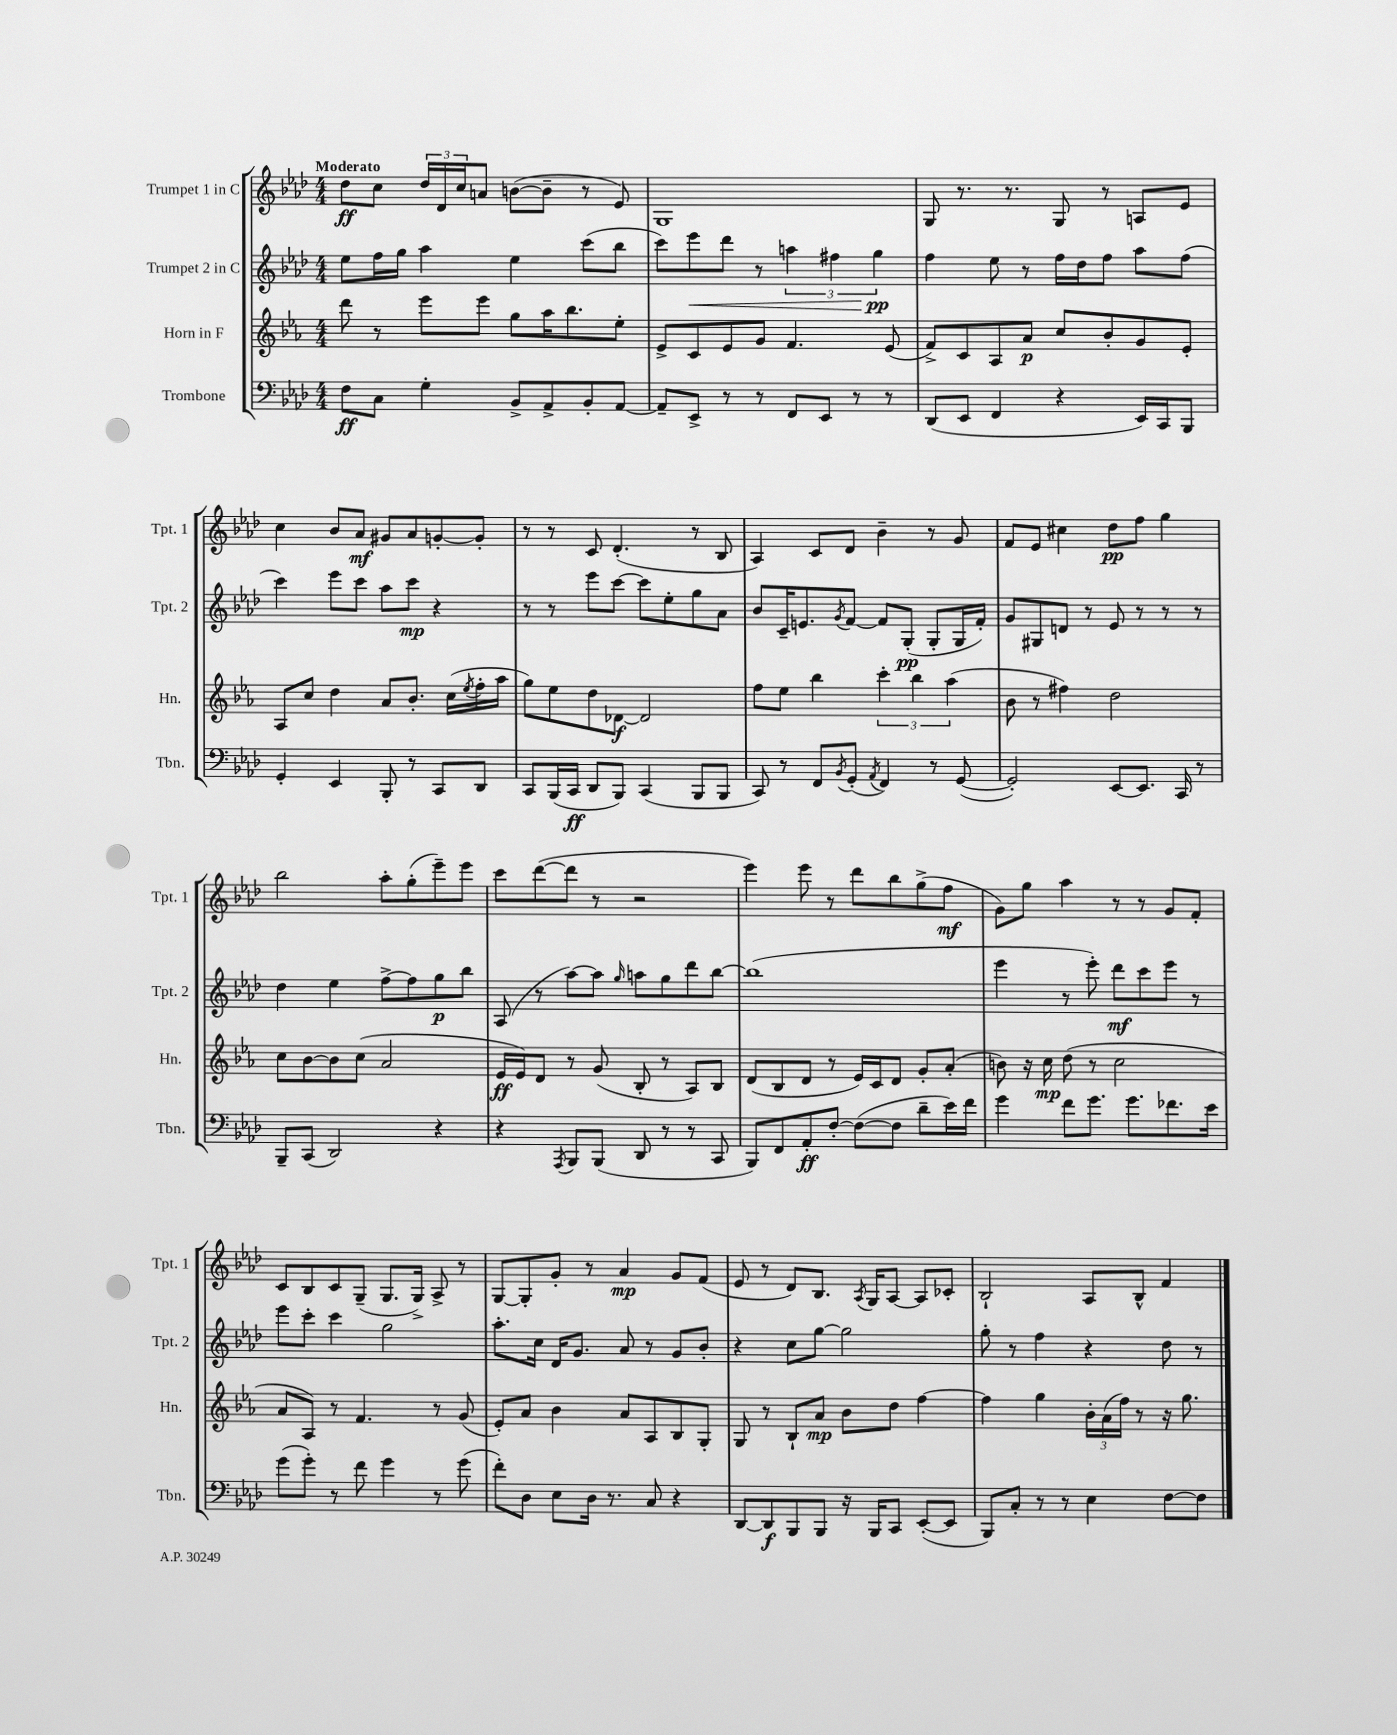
<<
\new StaffGroup <<
\new Staff = "s0" \with { instrumentName = "Trumpet 1 in C" shortInstrumentName = "Tpt. 1" } {
    \clef treble \key aes \major \numericTimeSignature \time 4/4 \tempo "Moderato"
    des''8\ff c''8 \tuplet 3/2 { des''16 des'16 c''16 } a'8 b'8~( b'8-- r8 ees'8) |
    g1 |
    g8 r8. r8. g8 r8 a8 ees'8 |
    c''4 bes'8 aes'8\mf gis'8 aes'8 g'8~-. g'8-. |
    r8 r8 c'8 des'4.-.( r8 bes8 |
    aes4) c'8 des'8 bes'4-- r8 g'8 |
    f'8 ees'8 cis''4 des''8\pp f''8 g''4 |
    bes''2 aes''8-. g''8-.( ees'''8--) ees'''8 |
    c'''8 des'''8~( des'''8 r8 r2 |
    ees'''4) ees'''8 r8 des'''8 bes''8 g''8->( f''8\mf |
    g'8) g''8 aes''4 r8 r8 g'8 f'8-. |
    c'8 bes8 c'8 g8--( g8. g16->) aes8-> r8 |
    g8~ g8-. g'8-. r8 aes'4\mp g'8 f'8( |
    ees'8 r8 des'8) bes8. \acciaccatura { aes8 } g16 aes8~ aes8 ces'8-. |
    bes2-! aes8 bes8-^ f'4 \bar "|." |
}
\new Staff = "s1" \with { instrumentName = "Trumpet 2 in C" shortInstrumentName = "Tpt. 2" } {
    \clef treble \key aes \major \numericTimeSignature \time 4/4
    ees''8 f''16 g''16 aes''4 ees''4 c'''8( bes''8 |
    c'''8) ees'''8\< des'''8 r8 \tuplet 3/2 { a''4 fis''4 g''4\pp\! } |
    f''4 ees''8 r8 f''16 des''16 f''8 aes''8 f''8( |
    c'''4) ees'''8 c'''8 aes''8 c'''8\mp r4 |
    r8 r8 ees'''8 c'''8~ c'''8 ees''8-. g''8 aes'8 |
    bes'8 c'16-- e'8. \acciaccatura { g'8 } f'8~ f'8 g8-.\pp( g8-. g16 f'16-.) |
    g'8 gis8 d'8 r8 ees'8 r8 r8 r8 |
    des''4 ees''4 f''8~-> f''8 g''8\p bes''8 |
    aes8( r8 aes''8~) aes''8 \grace { g''16 } a''8 g''8 des'''8 bes''8~ |
    bes''1( |
    ees'''4 r8 ees'''8-.) des'''8\mf c'''8 ees'''8 r8 |
    ees'''8 c'''8-. c'''4 g''2 |
    aes''8.-. c''16 des'16 g'8. aes'8 r8 g'8 bes'8-. |
    r4 c''8 g''8~ g''2 |
    g''8-. r8 f''4 r4 des''8 r8 \bar "|." |
}
\new Staff = "s2" \with { instrumentName = "Horn in F" shortInstrumentName = "Hn." } {
    \clef treble \key ees \major \numericTimeSignature \time 4/4
    d'''8 r8 ees'''8 ees'''8 g''8 aes''16 bes''8. ees''8-. |
    ees'8-> c'8 ees'8 g'8 f'4. ees'8( |
    f'8->) c'8 aes8 aes'8\p c''8 bes'8-. g'8 ees'8-. |
    aes8 c''8 d''4 aes'8 bes'8.-. c''16( \acciaccatura { ees''8 } f''16-. aes''16 |
    g''8) ees''8 d''8 des'8~\f des'2 |
    f''8 ees''8 bes''4 \tuplet 3/2 { c'''4-. bes''4 aes''4( } |
    bes'8 r8 fis''4) d''2 |
    c''8 bes'8~ bes'8 c''8( aes'2 |
    ees'16\ff ees'16) d'8 r8 g'8( bes8-. r8 aes8) bes8 |
    d'8( bes8 d'8 r8 ees'16) c'16 d'8 g'8-. aes'8-.( |
    b'8) r16 c''16\mp d''8( r8 c''2 |
    aes'8 aes8) r8 f'4. r8 g'8( |
    ees'8-.) aes'8 bes'4 aes'8 aes8 bes8 g8-. |
    g8 r8 bes8-! aes'8\mp bes'8 d''8 f''4~ |
    f''4 g''4 \tuplet 3/2 { bes'16-. aes'16( f''16) } r8 r16 g''8. \bar "|." |
}
\new Staff = "s3" \with { instrumentName = "Trombone" shortInstrumentName = "Tbn." } {
    \clef bass \key aes \major \numericTimeSignature \time 4/4
    f8\ff c8 g4-. bes,8-> aes,8-> bes,8-. aes,8~ |
    aes,8-- ees,8-> r8 r8 f,8 ees,8 r8 r8 |
    des,8( ees,8 f,4 r4 ees,16) c,16 bes,,8 |
    g,4-. ees,4 bes,,8-. r8 c,8 des,8 |
    c,8 bes,,16( c,16\ff des,8 bes,,8) c,4( bes,,8 bes,,8 |
    c,8) r8 f,8 \acciaccatura { bes,8 } g,8-.( \acciaccatura { aes,8 } f,4) r8 g,8~( |
    g,2-.) ees,8~ ees,8. c,16 r8 |
    bes,,8-- c,8( des,2) r4 |
    r4 \acciaccatura { aes,,8 } bes,,8 bes,,8( des,8 r8 r8 c,8 |
    bes,,8) f,8 aes,8-.\ff f8~-. f8~( f8 des'8-- ees'16) f'16 |
    g'4 f'8 g'8. g'8. fes'8. ees'16 |
    g'8( g'8-.) r8 f'8 g'4 r8 g'8( |
    f'8-.) des8 ees8 des16 r8. c8 r4 |
    des,8~ des,8\f bes,,8 bes,,8 r16 bes,,16 c,8 ees,8~-.( ees,8 |
    bes,,8) c8-. r8 r8 ees4 f8~ f8 \bar "|." |
}
>>
>>
\layout { \context { \Score \remove "Bar_number_engraver" } }
